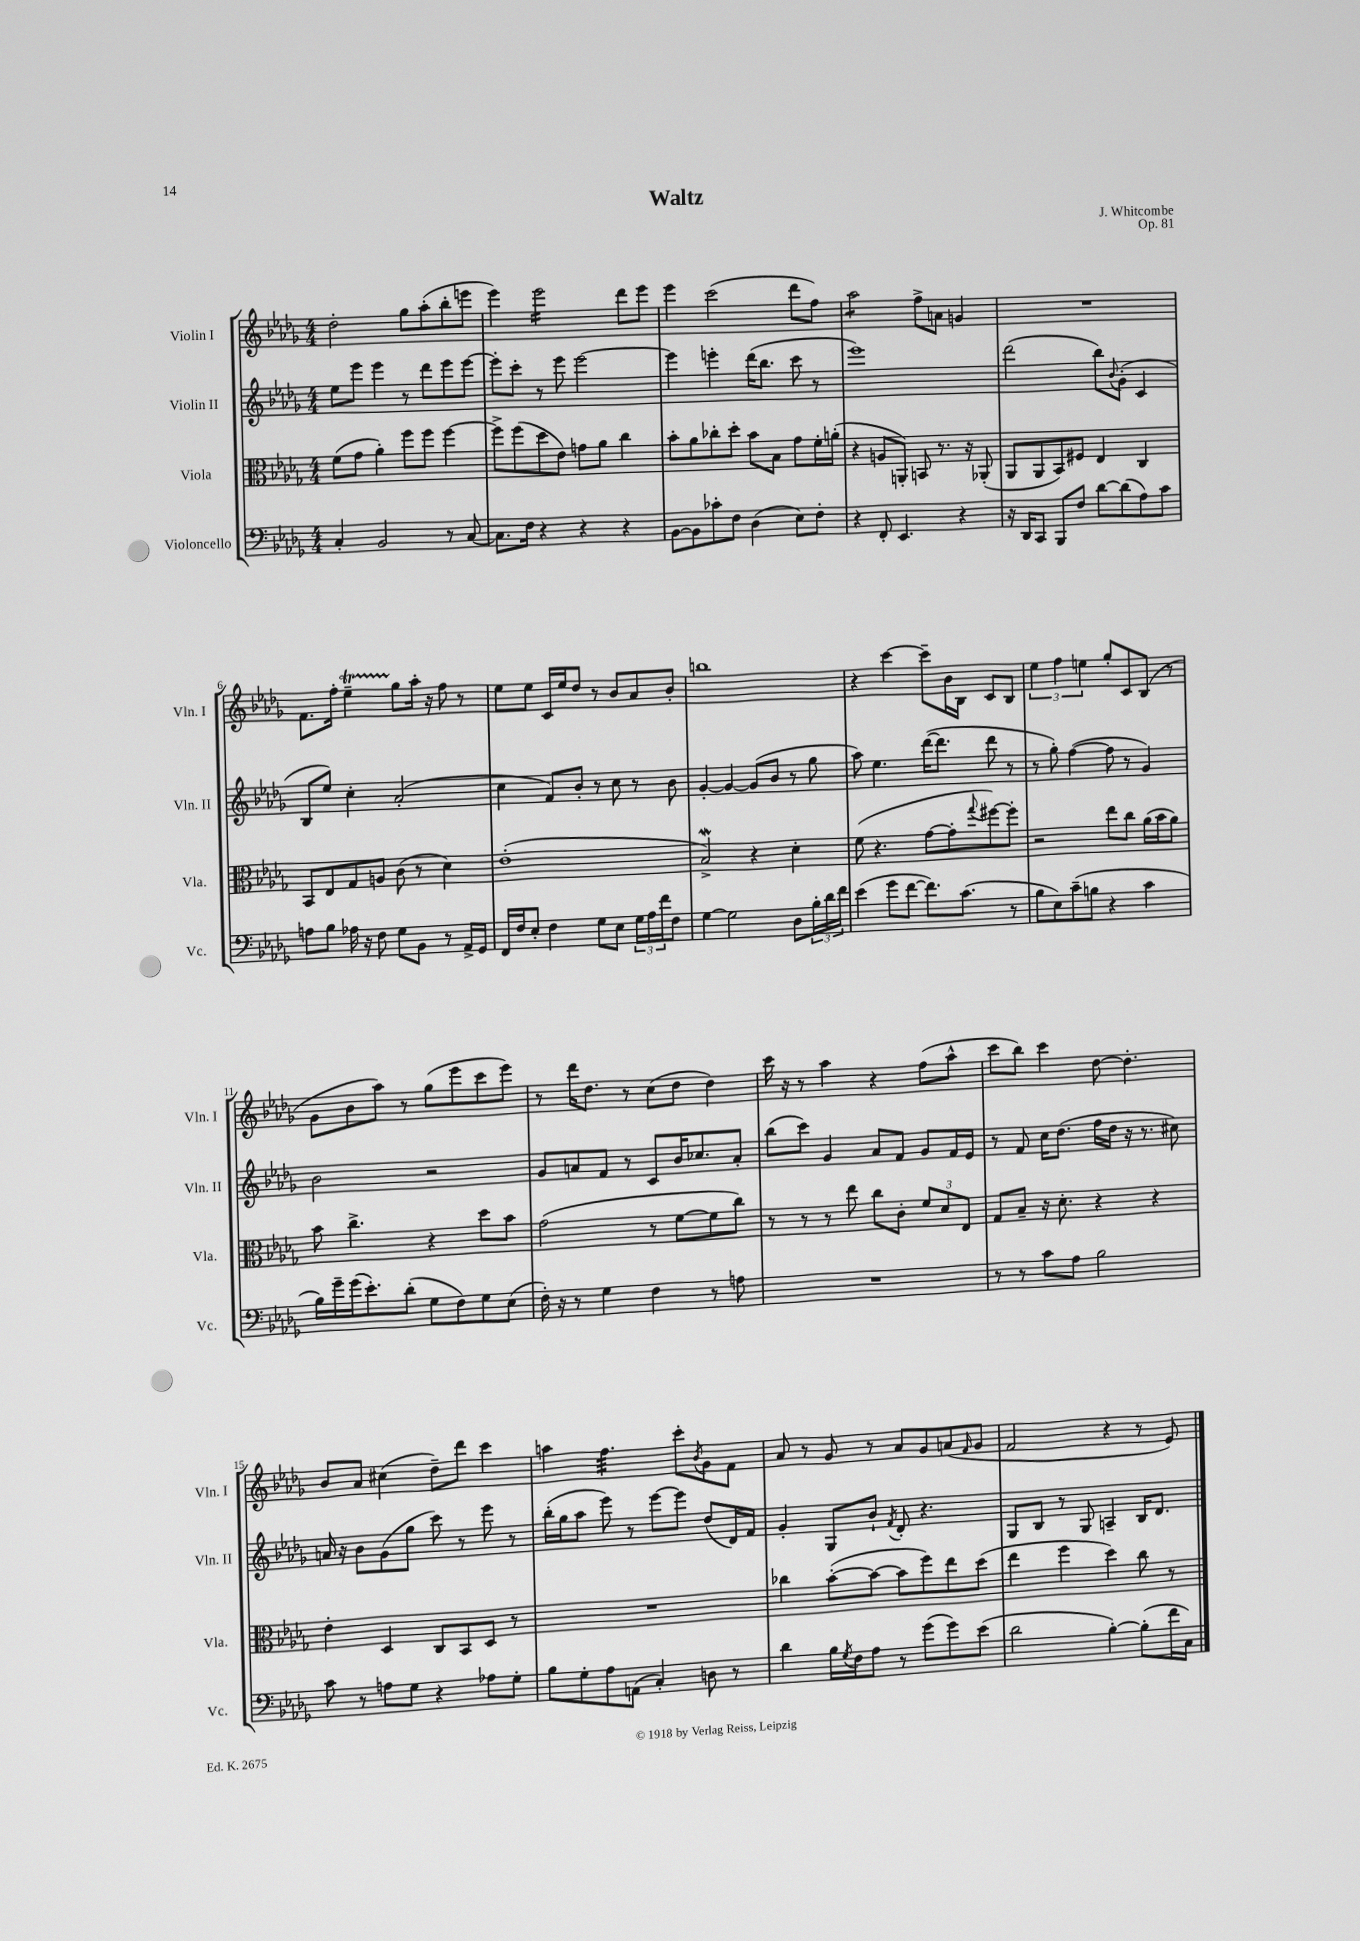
\header { title = "Waltz" composer = "J. Whitcombe" opus = "Op. 81" }
<<
\new StaffGroup <<
\new Staff = "s0" \with { instrumentName = "Violin I" shortInstrumentName = "Vln. I" } {
    \clef treble \key des \major \numericTimeSignature \time 4/4
    des''2-. ges''8 aes''8-.( bes''8-. e'''8 |
    ees'''4) ees'''2:16 des'''8 ees'''8 |
    ees'''4 c'''2( des'''8 f''8) |
    aes''2:8 f''8-> a'8 g'4 |
    R1 |
    f'8. f''16-. ees''4--\startTrillSpan ges''8\stopTrillSpan aes''16-. r16 f''8 r8 |
    ees''8 ees''8 c'16 ees''16 des''8 r8 bes'8 aes'8 bes'8-. |
    b''1 |
    r4 c'''4~ c'''8-- bes'16 bes16 c'8 bes8 |
    \tuplet 3/2 { ees''4 f''4 e''4 } ges''8-. c'8 bes8( r8 |
    ges'8 bes'8 aes''8) r8 ges''8( ees'''8 c'''8 ees'''8) |
    r8 des'''16 des''8. r8 c''8( des''8 des''4) |
    c'''16 r16 r8 aes''4 r4 f''8( aes''8-^ |
    c'''8 bes''8) c'''4 des''8~ des''4.-. |
    bes'8 aes'8 cis''4( des''8--) des'''8 c'''4 |
    a''4 f''4.:32 c'''8-. \acciaccatura { bes'8 } ges'8 f'8 |
    aes'8 r8 ges'8 r8 aes'8 ges'8 a'8( \grace { f'16 } ges'8 |
    f'2 r4 r8 ees'8) \bar "|." |
}
\new Staff = "s1" \with { instrumentName = "Violin II" shortInstrumentName = "Vln. II" } {
    \clef treble \key des \major \numericTimeSignature \time 4/4
    ees''8 ees'''8 ees'''4 r8 des'''8 ees'''8 ees'''8~ |
    ees'''8-. c'''8-. r8 ees'''8 ees'''2~ |
    ees'''4 e'''4-. des'''16( bes''8. c'''8 r8 |
    ees'''1) |
    des'''2( bes''8) \appoggiatura { bes'8 } ges'8-.( c'4 |
    bes8 ees''8) c''4-. aes'2-.( |
    c''4 f'8) bes'8-. r8 c''8 r8 bes'8 |
    ges'4~-. ges'4~ ges'8( bes'8 r8 ges''8 |
    aes''8) ees''4. des'''16~( des'''8. des'''8 r8 |
    r8 ges''8-.) f''4~( f''8 r8 ges'4) |
    bes'2 r2 |
    ges'8 a'8 f'8 r8 c'8 bes'16 ces''8. a'8-. |
    bes''8( c'''8) ges'4 aes'8 f'8 ges'8 f'16 ees'16 |
    r8 f'8 c''16 des''8.( f''16 des''16 r16 r8. cis''8) |
    a'16 r16 bes'8 ges'8( ges''8 c'''8) r8 ees'''8 r8 |
    bes''16-.( ges''16 aes''8 ees'''8) r8 ees'''8~ ees'''8 des''8( des'16) f'16 |
    ges'4-. ges8 bes'8-! \acciaccatura { f'8 } des'8-. r4. |
    ges8 bes8 r8 ges8 a4-- bes16 des'8. \bar "|." |
}
\new Staff = "s2" \with { instrumentName = "Viola" shortInstrumentName = "Vla." } {
    \clef alto \key des \major \numericTimeSignature \time 4/4
    f'8( ges'8 aes'4-.) f''8 f''8 f''4~ |
    f''8-> f''8( des''8 ees'8) g'8 aes'8 c''4 |
    bes'8-. aes'8 ces''8-. des''8-. bes'8 bes8 ges'8 f'16-. a'16-.( |
    r4 a8 a,8-.) b,8 r8. r16 aes,8-.( |
    aes,8 aes,8 bes,8) fis8 ees4 c4 |
    bes,8 ees8 ges8 a8 c'8( r8 des'4) |
    ees'1-.( |
    bes2->\mordent) r4 des'4-. |
    f'8( r4. ges'8~ ges'8-. \appoggiatura { ges''8 } fis''8~) fis''8-. |
    r2 ees''8 c''8 aes'16( bes'16 aes'8) |
    bes'8 c''4.-> r4 des''8 bes'8 |
    ges'2( r8 f'8~ f'8 c''8) |
    r8 r8 r8 ees''8 c''8 c'8-. \tuplet 3/2 { f'8 des'8 ees8 } |
    ges8 bes8-- r16 des'8.-. r4 r4 |
    ees'4-. des4 c8 bes,8 des8 r8 |
    R1 |
    ces''4 bes'8~-.( bes'8~ bes'8 f''8) ees''8 des''8( |
    ees''4 f''4 des''4) c''8 r8 \bar "|." |
}
\new Staff = "s3" \with { instrumentName = "Violoncello" shortInstrumentName = "Vc." } {
    \clef bass \key des \major \numericTimeSignature \time 4/4
    c4-. bes,2 r8 c8~ |
    c8. f16 r4 r4 r4 |
    bes,8~ bes,8 ces'8-. f8 des4( ees8) f8-. |
    r4 f,8-. ees,4. r4 |
    r16 des,16 c,8 bes,,8 f8 des'8~ des'8( aes8) c'8 |
    a8 bes8 aes16 r16 f8 ges8 bes,8 r8 aes,16-> ges,16 |
    f,16 f16 ees8-. f4 ges8 ees8 \tuplet 3/2 { ges16 aes16 f'16 } f8 |
    ges4~ ges2 des8 \tuplet 3/2 { bes16-. des'16 f'16 } |
    ees'4( ges'8 f'8~ f'8.) c'8.( r8 |
    bes8 ees8) c'8--( b8 r4 c'4 |
    bes16) ges'16-- ges'16( ees'8.-.) des'8-.( ges8 f8) ges8 ees8( |
    f16-.) r16 r8 ges4 f4 r8 a8 |
    R1 |
    r8 r8 c'8 aes8 bes2 |
    c'8 r8 a8 ges8 r4 aes8 ges8-. |
    bes8 ges8-. aes8 a,8( c4-.) d8 r8 |
    des'4 bes16 \acciaccatura { ges8 } f16 aes8 r8 ges'8( ges'8) ees'8( |
    des'2 bes4~-.) bes8-.( f'16 c16) \bar "|." |
}
>>
>>
